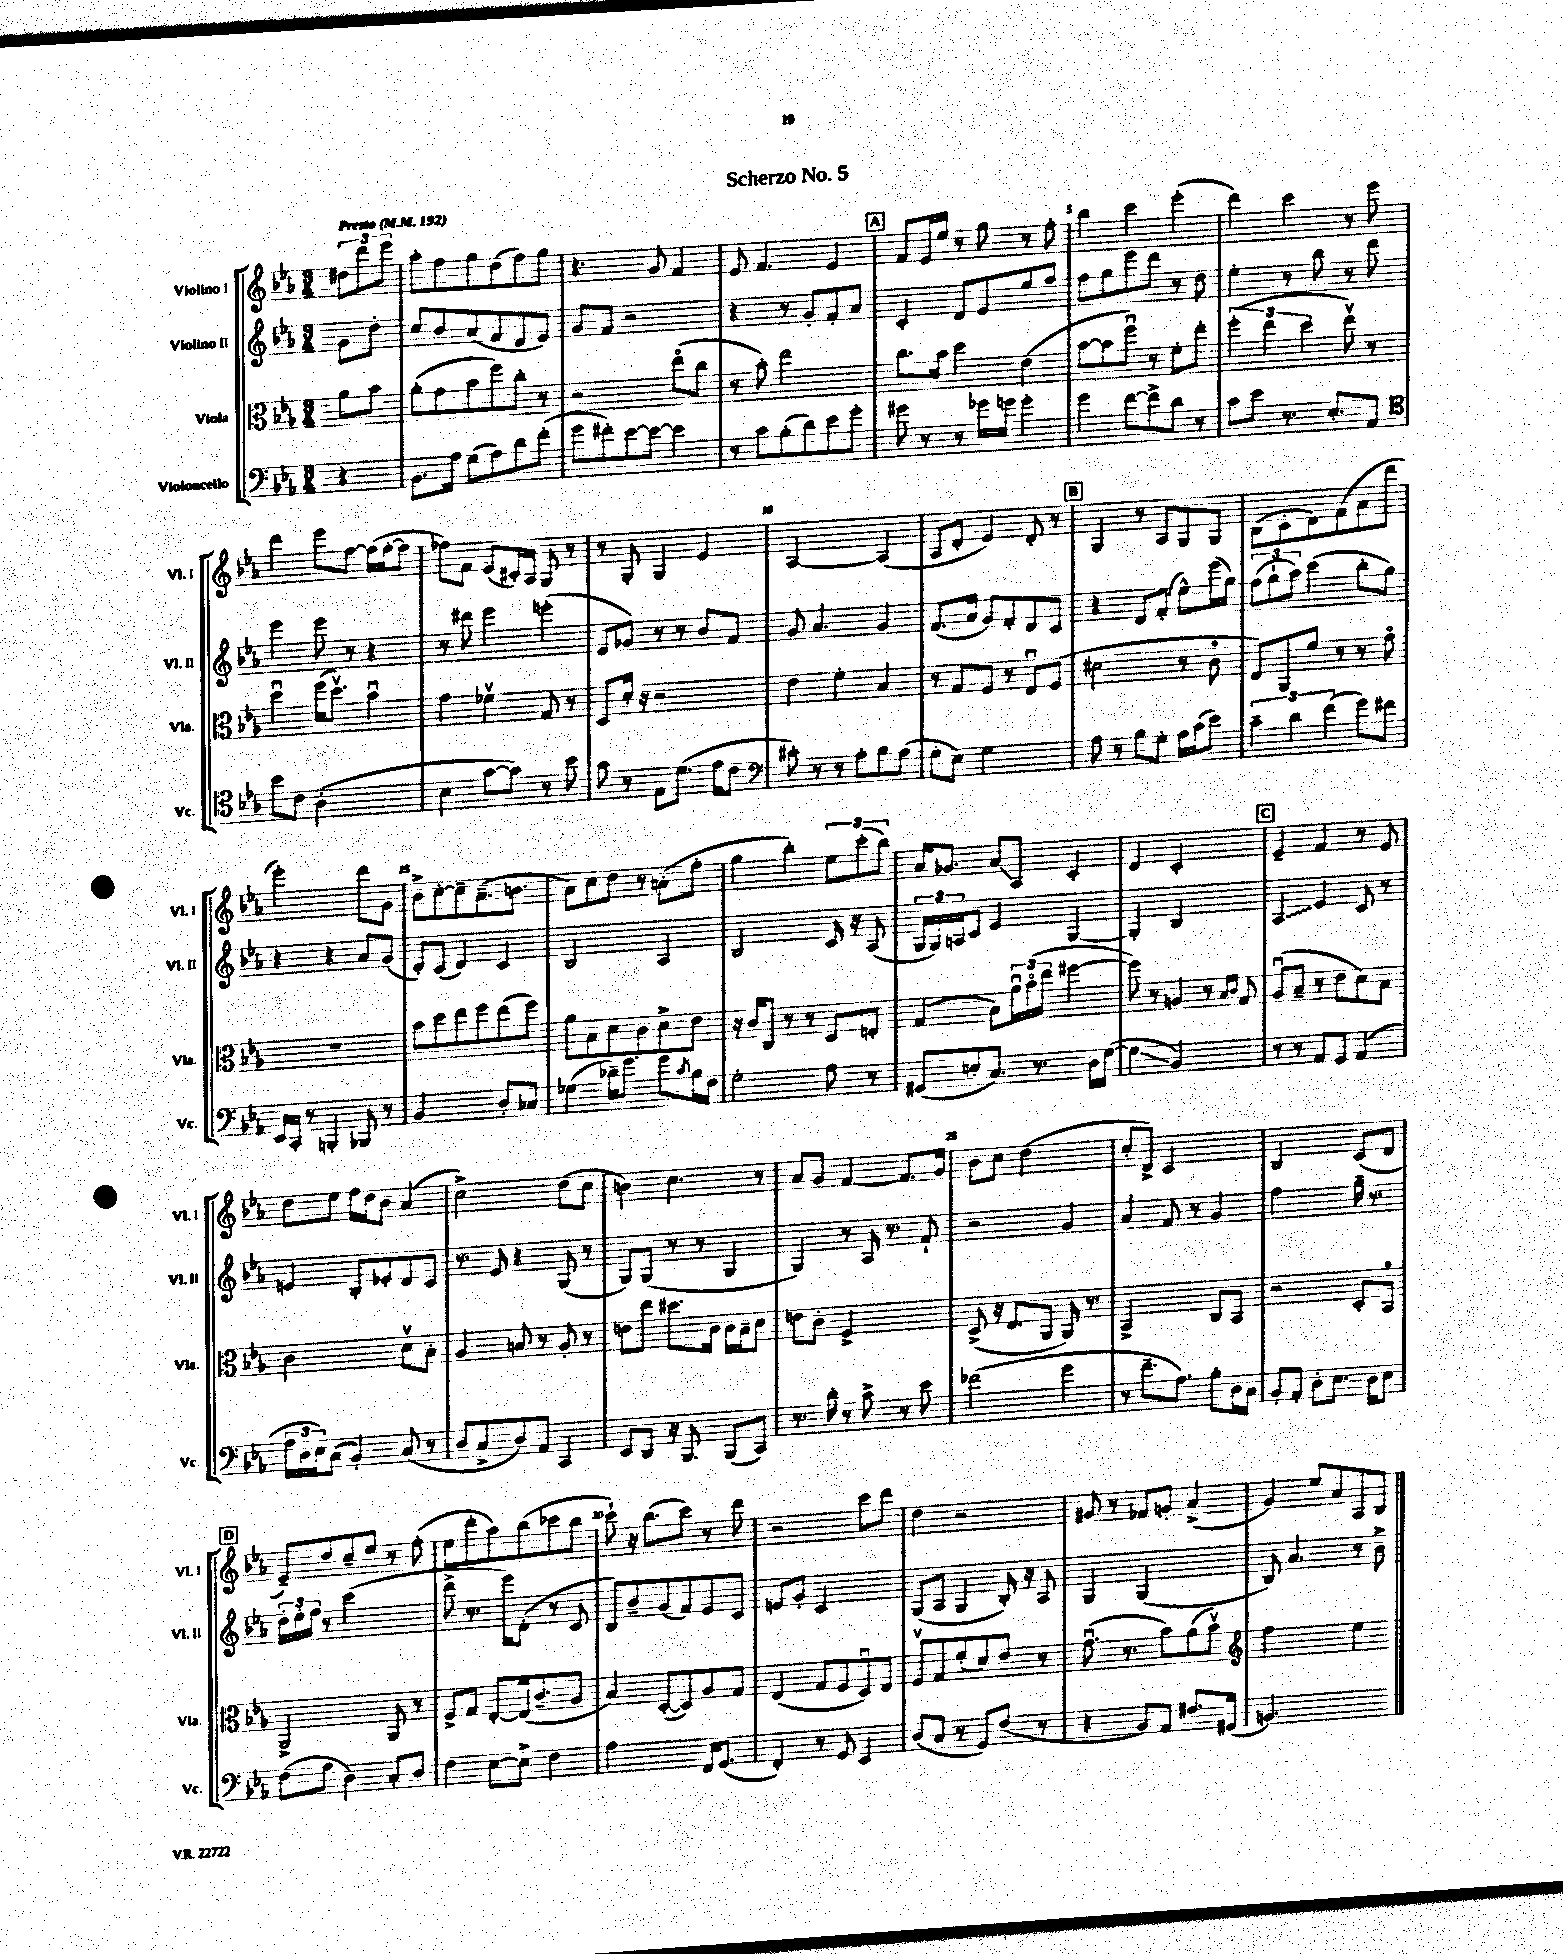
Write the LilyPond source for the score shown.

\header { title = "Scherzo No. 5" }
<<
\new StaffGroup <<
\new Staff = "s0" \with { instrumentName = "Violino I" shortInstrumentName = "Vl. I" } {
    \clef treble \key ees \major \numericTimeSignature \time 3/4 \partial 4 \tempo "Presto" 4 = 192
    \tuplet 3/2 { dis''8 d'''8 ees'''8 } |
    aes''8-. f''8 g''8 d''8( f''8) g''8 |
    r4. g'8 f'4 |
    ees'8 f'4. ees'4 |
    \mark \markup { \box "A" } f'8 ees'16 ees''16 r8 g''8 r8 f''8-. |
    bes''4 c'''4 ees'''4-.( |
    d'''4) c'''4 r8 ees'''8 |
    d'''4 ees'''8 f''8~ f''16( f''16~-. f''8 |
    fes''8) f'8 ees'8( cis'16-.) aes16 g8 r8 |
    r8 g8-. g4 ees'4 |
    aes2~ aes4( |
    aes8 d'8-. ees'4) d'8-. r8 |
    \mark \markup { \box "B" } g4 r8 aes8 g8 g8 |
    bes8( c'8-. d'8) f'8( aes'8 d'''8 |
    ees'''2-.) d'''8 g'8 |
    bes'8-> c''8~-. c''8-- aes'8.--( b'8. |
    aes'8) c''8 d''8 r8 a'8-.( f''8-. |
    g''4 bes''4-.) \tuplet 3/2 { ees''8 c'''8-.( bes''8) } |
    aes'16 ges'8. aes'8\glissando aes8 c'4-. |
    d'4 c'2-. |
    \mark \markup { \box "C" } ees'4-- f'4 r8 ees'8 |
    d''8 ees''8 f''16 d''16 bes'8 aes'4( |
    c''2->) d''8( c''8 |
    b'4) c''4. r8 |
    aes'8 g'8 f'4~ f'8. g'16 |
    bes'8 c''8 d''2( |
    c''8-. d'8->) c'2 |
    bes2 c'8( d'8 |
    \mark \markup { \box "D" } ees'8--) d''8 c''8-- ees''8 r8 f''8-.( |
    ees''8 d'''8-. aes''8) bes''8( ces'''8 bes''8 |
    c'''8-!) r16 bes''8.( c'''8) r8 d'''8 |
    r2 c'''8 d'''8 |
    d''4 r2 |
    gis'8 r8 fes'8 g'8-. aes'4->( |
    g'4) ees''8 aes'8 aes8 bes8 \bar "|." |
}
\new Staff = "s1" \with { instrumentName = "Violino II" shortInstrumentName = "Vl. II" } {
    \clef treble \key ees \major \numericTimeSignature \time 3/4 \partial 4
    g'8 d''8-. |
    c''8 bes'8 aes'8( f'8 d'8 ees'8) |
    g'8 f'8 r2 |
    r4 r8 g'8-. f'8-. aes'8 |
    \mark \markup { \box "A" } c'4-. d'8 ees'8 ees''8 f''8 |
    f''8 g''8 ees'''8 d'''8 r8 d''8 |
    ees''4-. r8 bes''8 r8 d'''8 |
    ees'''4 ees'''8 r8 r4 |
    r8 dis'''8 ees'''4 e'''4-.( |
    ees'8 ges'8) r8 r8 bes'8 f'8 |
    g'8 aes'4. g'4 |
    f'8.( aes'16 g'8) f'8-. d'8 c'8 |
    \mark \markup { \box "B" } r4 d'8 f'8-.( ees''8-^) ees'''16( g''16) |
    \tuplet 3/2 { f''8( g''8-! aes''8) } c'''4( bes''8-. g''8) |
    r4 r4 aes'8 g'8( |
    d'8-.) c'8( d'4) c'4 |
    bes2 aes4 |
    bes2 c'16 r16 aes8( |
    \tuplet 3/2 { g16 g16) a16 } c'8 ees'4 g4~ |
    g4-. bes2 |
    \mark \markup { \box "C" } \once \override Glissando.style = #'zigzag aes4\glissando ees'4 c'8 r8 |
    e'4 bes8-. ees'8-. d'8 c'8 |
    r8. ees'16 r4 g8( r8 |
    g8) g8( r8 r8 g4 |
    g4) r8 aes16 r8. f'8-! |
    r2 g'4 |
    aes'4 f'8 r8 g'4 |
    f''2 g''16-- r8. |
    \mark \markup { \box "D" } \tuplet 3/2 { d''16-. ees''16-. f''16 } r8 c'''2( |
    d'''8-> r8. ees'''16) d'8-.( r8 c'8 |
    bes8) bes'8-- g'8( f'8) ees'8 c'8 |
    e'8 g'8-. c'2 |
    g8( aes8 g4 bes16-.) r16 aes8 |
    g4 g2( |
    bes8) aes'4. r8 bes'8-> \bar "|." |
}
\new Staff = "s2" \with { instrumentName = "Viola" shortInstrumentName = "Vla." } {
    \clef alto \key ees \major \numericTimeSignature \time 3/4 \partial 4
    aes'8 bes'8 |
    aes'8-.( g'8 bes'8 f''8) c''8-. r8 |
    r2 ees''8\flageolet( c''8 |
    r8 bes'8-.) ees''2 |
    \mark \markup { \box "A" } c''8. bes'16 d''4 ees'4( |
    bes'8~ bes'8 f''8\downbow) r8 f'8-. ees''8-. |
    \tuplet 3/2 { f''4-.( ees''4 d''4 } ees''8\upbow) r8 |
    d''4\downbow f''16( d''8.\upbow) bes'4\downbow |
    g'4 fes'4\upbow g8 r8 |
    d8 d'16-. r16 r2 |
    ees'4 f'4-. bes4 |
    r8 g8 f8 r8 ees8\downbow f8( |
    \mark \markup { \box "B" } dis'2 r8 c'8\flageolet |
    ees8) aes,8 f'8 r8 r8 g'8\flageolet |
    R2. |
    bes'8 d''8 ees''8 f''8 ees''8( f''8) |
    aes'8 bes8 d'8 c'8 d'8-> ees'8 |
    r16 c'16 c8 r8 r8 d8 e8-. |
    g4( bes8) \tuplet 3/2 { aes'16\downbow bes'16\flageolet( ees''16 } fis''4~ |
    fis''8) r8 a4 r8 \grace { bes16 c'16 } g8 |
    \mark \markup { \box "C" } aes8\downbow( bes8-- r8 ees'8 d'8) bes8 |
    c'2 d'8\upbow bes8-. |
    aes4 b8 r8 aes8-. r8 |
    e'8 ees''8 dis''8. c'16 c'16 bes16-- d'8 |
    e'8 c'8-. f2-> |
    d8->( r16 ees8. aes,8 aes,16) r8. |
    bes,2-> c8 bes,8 |
    r2 d8-. bes,8\flageolet |
    \mark \markup { \box "D" } aes,2-> aes,8 r8 |
    f8-> g8 ees8~-. ees16( c'8.-- aes8 |
    bes4) d8~-.( d8) aes8 g8 |
    ees4( g8 f8 d8\downbow) ees8 |
    f8\upbow g8 f'8-.( d'8) ees'8 r8 |
    g'8.\downbow( r8. bes'8) aes'8( bes'8\upbow) |
    \clef treble f''2 ees''4 \bar "|." |
}
\new Staff = "s3" \with { instrumentName = "Violoncello" shortInstrumentName = "Vc." } {
    \clef bass \key ees \major \numericTimeSignature \time 3/4 \partial 4
    r4 |
    bes,8. aes16 g8( aes8) d'8 f'8-.( |
    g'8 fis'8-.) ees'8~ ees'8~ ees'4 |
    r8 c'8 bes8-.( d'8) ees'8 g'8-. |
    \mark \markup { \box "A" } gis'8 r8 r8 ges'16 g'16 g'4-. |
    g'4 f'8~ f'8-> d'8 r8 |
    c'8 ees'8 r8. ees8.-. aes,8 |
    \clef tenor bes'8 c'8 aes2-.( |
    bes4 g'8~ g'8) r8 bes'8 |
    g'8 r8 ees8 d'8.( ees'16 c'8 |
    \clef bass cis'8-.) r8 r8 aes8-. bes8 aes8( |
    g8-. ees8) g2 |
    \mark \markup { \box "B" } aes8 r8 bes8 g8-. aes16 c'16( ees'8) |
    \tuplet 3/2 { c'4-- d'4 f'4( } g'8) fis'8 |
    ees,16 c,16-. r8 b,,4-. bes,,8 r8 |
    bes,2 d8-. ces8 |
    ges4( des'16--) g'8. g'8 \acciaccatura { c'8 } bes16 f16 |
    g2-. aes8 r8 |
    gis,8( e8-. c8.) r8. d16 g16~( |
    g4\glissando bes,2) |
    \mark \markup { \box "C" } r8 r8 aes,8 g,8 aes,4( |
    \tuplet 3/2 { aes16 d16 ees16) } c8( bes,4-.) c8( r8 |
    d8 c8-> d8) aes,8 c,4 |
    ees,8 d,8 r16 bes,,8. bes,,8( c,8) |
    r8. d'16-. r8 c'8-> r8 ees'8 |
    fes'2( g'4 |
    r8 f'8.-- aes8.) bes8-. d16 c16 |
    bes,8-. aes,8-. d8-. ees8. d16 ees8 |
    \mark \markup { \box "D" } f8( aes8 d4) c8-. d8 |
    f4 ees8~ ees8-> f4 |
    aes2 f,16 g,8.( |
    f,4-.) r8 g,8 ees,4 |
    d8( c8 r8 g,8) f8( r8 |
    r4 bes,8) aes,8 fis8. gis,16( |
    b,2.) \bar "|." |
}
>>
>>
\layout { \context { \Score \override BarNumber.break-visibility = ##(#f #t #t) barNumberVisibility = #(every-nth-bar-number-visible 5) } }
